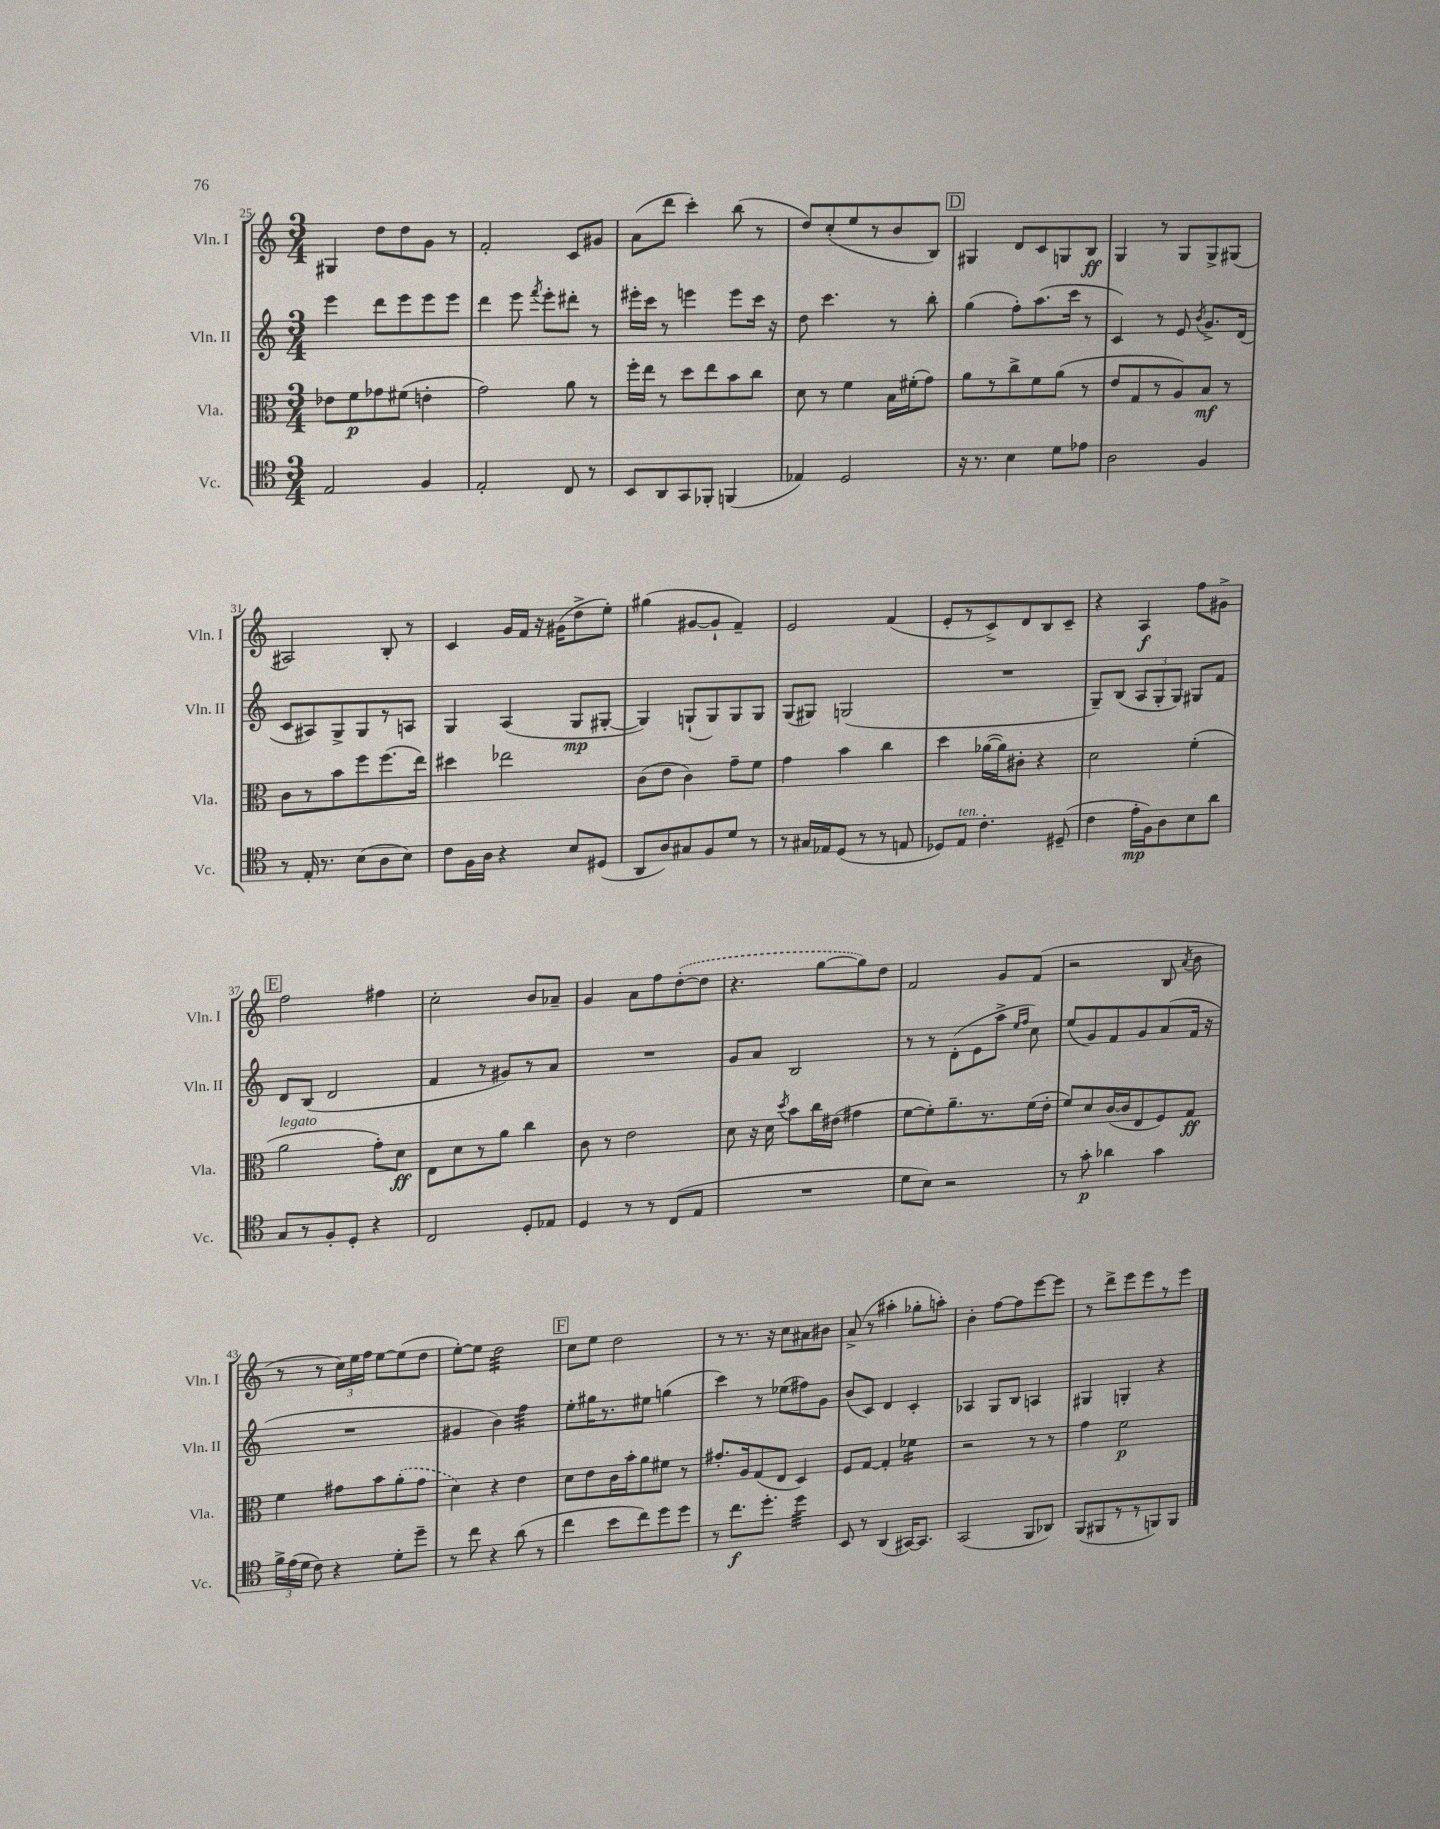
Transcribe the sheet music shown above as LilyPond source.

<<
\new StaffGroup <<
\new Staff = "s0" \with { instrumentName = "Vln. I" shortInstrumentName = "Vln. I" } {
    \clef treble \key c \major \numericTimeSignature \time 3/4
    \autoBeamOff gis4 d''8[ d''8 g'8] r8 |
    f'2-. c'8[ gis'8] |
    a'8[( d'''8] c'''4-.) b''8( r8 |
    d''8[) c''8-.( e''8 r8 b'8 b8]) |
    \mark \markup { \box "D" } gis4 d'8[ c'8 g8 b8]\ff |
    g4 r8 g8[ g8-> gis8]( |
    ais2) b8-. r8 |
    c'4 g'16[ f'16] r16 gis'16[( d''8-> e''8]-.) |
    gis''4( gis'8[~ gis'8]-! f'4--) |
    e'2 f'4( |
    e'8[-. r8 c'8->) d'8 b8 c'8]-- |
    r4 a4\f f''8[ gis'8]-> |
    \mark \markup { \box "E" } f''2 fis''4 |
    c''2-. b'8[ aes'8]-- |
    g'4 a'8[ f''8 \once \slurDashed d''8~-.( d''8] |
    r4. g''8[~ g''8) d''8] |
    f'2 g'8[ f'8]( |
    r2 b8 \acciaccatura { a'8 } b'8 |
    r8 r8 \tuplet 3/2 { c''16[) e''16 f''16] } e''8[~ e''8( d''8] |
    e''8[~-.) e''8] d''2:32 |
    \mark \markup { \box "F" } c''8[ e''8] d''2 |
    r8 r8. r16 c''8[ ais'8 bis'8] |
    a'8->( r8 ais''4-. ges''8[-. a''8]-.) |
    b'4-. f''8[~ f''8 e'''8~ e'''8] |
    r8 d'''8[-> e'''8 e'''8 r8 e'''8] \bar "|." |
}
\new Staff = "s1" \with { instrumentName = "Vln. II" shortInstrumentName = "Vln. II" } {
    \clef treble \key c \major \numericTimeSignature \time 3/4
    \autoBeamOff e'''4 d'''8[ e'''8 e'''8 e'''8] |
    d'''4 e'''8 \acciaccatura { f'''8 } e'''8[-. dis'''8]-. r8 |
    eis'''16[-. c'''16] r8 e'''4 e'''8[ c'''16] r16 |
    d''8 c'''4. r8 b''8-. |
    \mark \markup { \box "D" } g''4( f''8[-.) a''8.( c'''16] r8 |
    c'4) r8 e'8 \acciaccatura { b'8 } g'8.[-> d'16]( |
    c'8[ ais8) g8-> g8 r8 a8] |
    g4 a4( g8[\mp gis8]~-. |
    gis4) g8[-!( g8) g8 g8] |
    g8[( gis8]) g2( |
    R2. |
    g8[--) b8]( \tuplet 3/2 { a8[ g8-. g8]) } gis8[ f'8] |
    \mark \markup { \box "E" } d'8[ b8]( d'2 |
    f'4 r8 gis'8[) r8 a'8] |
    R2. |
    g'8[ a'8] b2 |
    r8 r8 d'8[-.( e'8 a''8]-> \grace { e''16[ f''16] } c''8) |
    e''8[( g'8) f'8 g'8 a'8( f'16] r16 |
    R2. |
    gis'4 b'4) f''4:32 |
    \mark \markup { \box "F" } e''8[-. gis''16 r8. eis''8] g''4( |
    c'''4) r8 ees''8[( fis''8) g'8] |
    b'8[( c'8]) d'4 c'4-. |
    aes4 g8[ b8] a4 |
    gis4 g4-. r4 \bar "|." |
}
\new Staff = "s2" \with { instrumentName = "Vla." shortInstrumentName = "Vla." } {
    \clef alto \key c \major \numericTimeSignature \time 3/4
    \autoBeamOff ees'8[ f'8\p ges'8 fis'8]( e'4-. |
    g'2) a'8 r8 |
    f''16[-. e''16] r8 d''8[ e''8 b'8 c''8] |
    d'8 r8 f'4 b16[ fis'16-.( g'8]) |
    \mark \markup { \box "D" } a'8[ r8 c''8-> f'8 a'8]( r8 |
    e'8[ g8 r8 a8) b8]\mf r8 |
    c'8[ r8 b'8 f''8 f''8.( e''16]) |
    dis''4 ees''2 |
    c'8[( e'8] c'4) g'8[-- f'8] |
    g'4 b'4 c''4 |
    d''4 aes'16[~( aes'16) cis'8]-. r4 |
    d'2 f'4-.( |
    \mark \markup { \box "E" } a'2^\markup { \italic "legato" } g'8[-.) d'8]\ff |
    e8[ d'8 r8 a'8] c''4 |
    c'8 r8 e'2 |
    d'8 r16 d'16 \acciaccatura { d''8 } b'8[ c''16 eis'16]( gis'4 |
    f'8[~ f'8-.) a'8.-- r8. f'16( e'16]-. |
    f'8[) d'8 c'16~( c'16 e8 f8) g8]\ff |
    f'4 gis'8[ b'8 \once \slurDashed a'8-.( gis'8] |
    d'4) r4 e'4 |
    \mark \markup { \box "F" } d'8[ e'8 c'16 b'16-. a'8 fis'8] r8 |
    gis'8.[-. a16 g8( e8] d4) |
    f8[ g8]~ g4-. fes'4:16 |
    r2 r8 r8 |
    g'4 f'2\p \bar "|." |
}
\new Staff = "s3" \with { instrumentName = "Vc." shortInstrumentName = "Vc." } {
    \clef tenor \key c \major \numericTimeSignature \time 3/4
    \autoBeamOff e2 f4 |
    e2-. c8 r8 |
    b,8[ a,8 g,8 fes,8]-. f,4( |
    ees4) d2 |
    \mark \markup { \box "D" } r16 r8. b4 d'8[ ees'8] |
    a2 f4 |
    r8 e16-. r8. b8[( a8 b8]) |
    c'8[ f16 a16] r4 b8[ dis8]( |
    a,8[ a8) gis8 f8 d'8] r8 |
    r8 gis16[ ees16 d8]( r8 r8 e8 |
    des8[) e8]^\markup { \italic "ten." } c'4.-. dis8--( |
    c'4 e'16[-.\mp f16) a8 b8 a'8] |
    \mark \markup { \box "E" } g8[ r8 f8-. d8]-. r4 |
    c2 d8[-. ees8] |
    d4 r8 r8 c8[( e8] |
    R2. |
    d'8[ b8]) r2 |
    r8 g'8-.\p aes'4 g'4 |
    \tuplet 3/2 { f'16[-> e'16( d'16] } c'8) r4 d'8[-. d''8]-- |
    r8 c''8 r4 a'8( r8 |
    \mark \markup { \box "F" } c''4 b'8[ c''8) d''8 d''8] |
    r8 c''8.[\f d''8.]-. d''4:32 |
    b,8 r8 a,4( gis,16[~) gis,8.] |
    g,2( f,8[ aes,8]) |
    f,8[( fis,8 r8 r8 f,8) f,8] \bar "|." |
}
>>
>>
\layout { \context { \Score currentBarNumber = #25 } }
